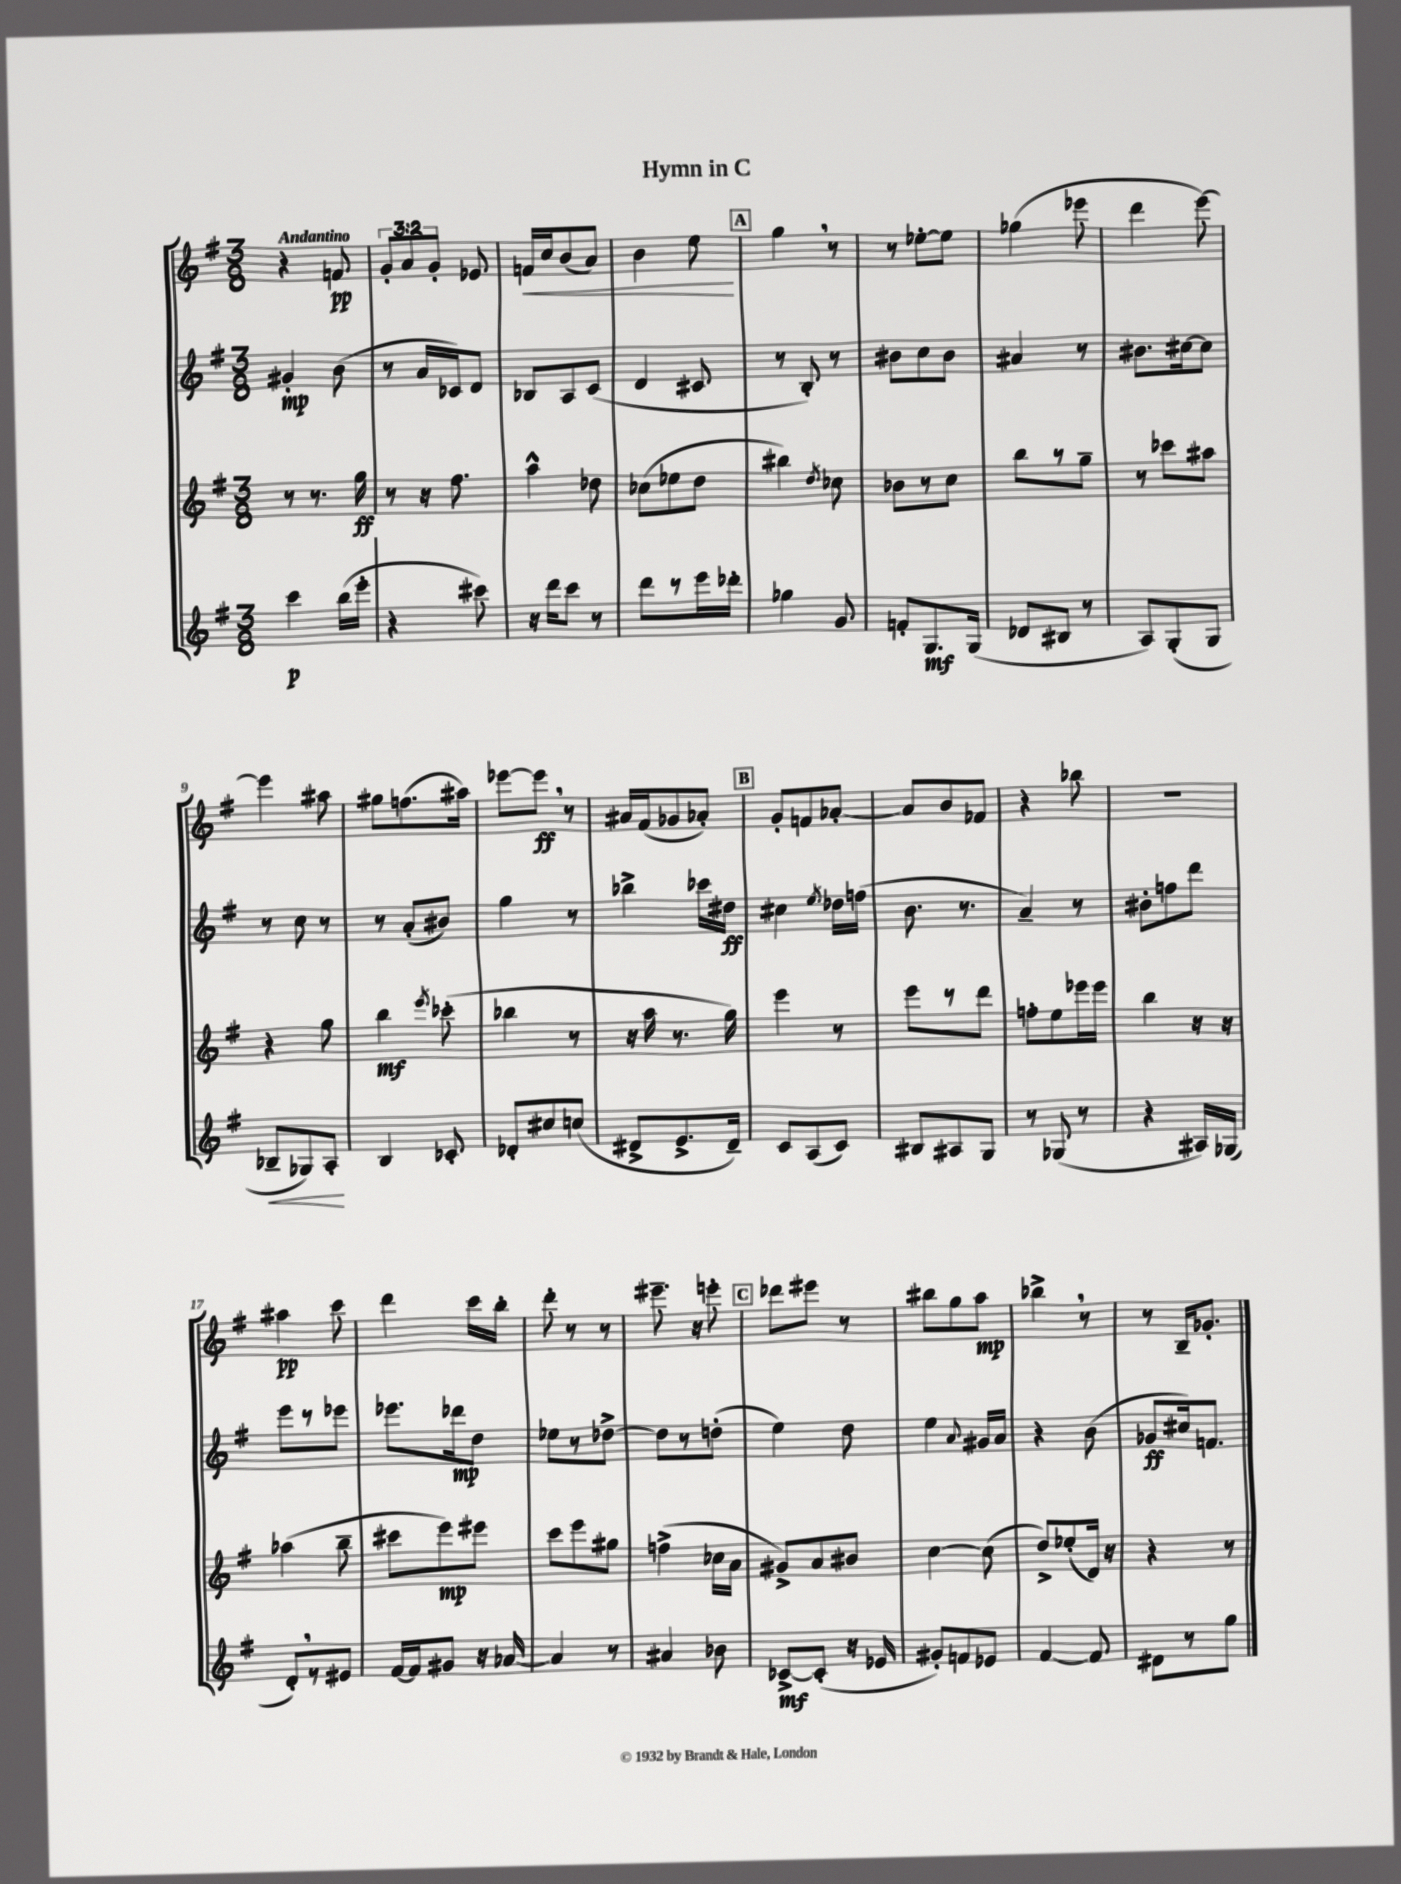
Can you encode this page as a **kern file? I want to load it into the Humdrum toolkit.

**kern	**kern	**kern	**kern
*staff4	*staff3	*staff2	*staff1
*clefG2	*clefG2	*clefG2	*clefG2
*k[f#]	*k[f#]	*k[f#]	*k[f#]
*M3/8	*M3/8	*M3/8	*M3/8
4ccc	8r	4g#'	4r
.	8.r	.	.
(16bb	.	(8b	8f
16eee'	16gg	.	.
=	=	=	=
4r	8r	8r	12g'
.	.	.	12a
.	16r	16a	.
.	.	.	12g'
.	8.ff#	16c-)	.
8ccc#)	.	8d	8e-
=	=	=	=
16r	4aa^^	8B-	16f
16ddd	.	.	16cc
8ccc	.	8A	(8b
8r	8dd-	(8c	8a)
=	=	=	=
8ddd	(8cc-	4d	4b
8r	8ee-	.	.
16eee	8dd	8c#	8ee
16ddd-'	.	.	.
=	=	=	=
4gg-	4bb#)	8r	4gg
.	.	8B')	.
.	8qdd	.	.
8g	8cc-	8r	8r
=	=	=	=
8f'	8b-	8b#	8r
8.G	8r	8cc	[8ee-'
.	8cc	8b#	8ee-]
(16G	.	.	.
=	=	=	=
8d-	8bb	4a#	(4gg-
8B#	8r	.	.
8r	8gg~	8r	8eee-
=	=	=	=
8A)	8r	8.b#	4ddd
(8G'	8ccc-	.	.
.	.	[16cc#	.
8G	8aa#	8cc#]	[8eee)
=	=	=	=
8B-~	4r	8r	4eee]
8G-)	.	8cc	.
8A'	8gg	8r	8aa#
=	=	=	=
4B	4bb	8r	8gg#
.	.	(8a'	(8.ff
.	8qeee	.	.
8c-'	(8ccc-'	8b#)	.
.	.	.	16aa#)
=	=	=	=
8d-'	4bb-	4gg	[8eee-
8cc#	.	.	8eee-]
(8cc	8r	8r	8r
=	=	=	=
8d#^	16r	4bb-^	16a#
.	16aa	.	(16f#
8.e^	8.r	.	8g-
.	.	16ccc-	8a-')
16d#~)	16gg)	16dd#	.
=	=	=	=
8c	4eee	4cc#	8g'
(8A	.	.	8f
.	.	8qee	.
8c)	8r	16dd-	[8a-'
.	.	(16ff	.
=	=	=	=
8B#	8eee	8.b	8a-]
8A#	8r	.	8b
.	.	8.r	.
8G	8ddd	.	8f-
=	=	=	=
8r	8ff'	4a~)	4r
(8G-	8ee	.	.
8r	16eee-	8r	8bb-
.	16eee-	.	.
=	=	=	=
4r	4bb	8b#'	4.r
.	.	8ff	.
16A#)	16r	8ddd	.
(16G-	16r	.	.
=	=	=	=
8d')	(4aa-	8eee	4aa#
8r	.	8r	.
8e#	8bb~	8eee-	8ccc
=	=	=	=
[16f#	8ccc#	8.eee-	4ddd
16f#]	.	.	.
8g#	8eee)	.	.
.	.	16ddd-	.
16r	8eee#	8dd	16ccc
[16a-	.	.	16bb'
=	=	=	=
4a-]	8ccc	8ee-	8ddd'
.	8eee	8r	8r
8r	8gg#	[8dd-^	8r
=	=	=	=
4a#	(4ff^	8dd-]	8.eee#~
.	.	8r	.
.	.	.	16r
8b-	16cc-	(8dd'	8eee'
.	16a	.	.
=	=	=	=
[8c-^	8g#^)	4ee)	8ddd-
(8c-']	8a	.	8eee#
16r	8b#	8dd	8r
16e-	.	.	.
=	=	=	=
8g#')	[4cc	4ee	8bb#
8f	.	.	8gg
.	.	8qqa	.
8e-	(8cc]	16g#	8aa
.	.	16a	.
=	=	=	=
[4f#	8dd^)	4r	4bb-^
.	(8ee-'	.	.
8f#]	16d)	(8b	8r
.	16r	.	.
=	=	=	=
8d#	4r	8g-	8r
8r	.	16cc#)	16B~
.	.	8.f	8.g-'
8gg	8r	.	.
==	==	==	==
*-	*-	*-	*-
